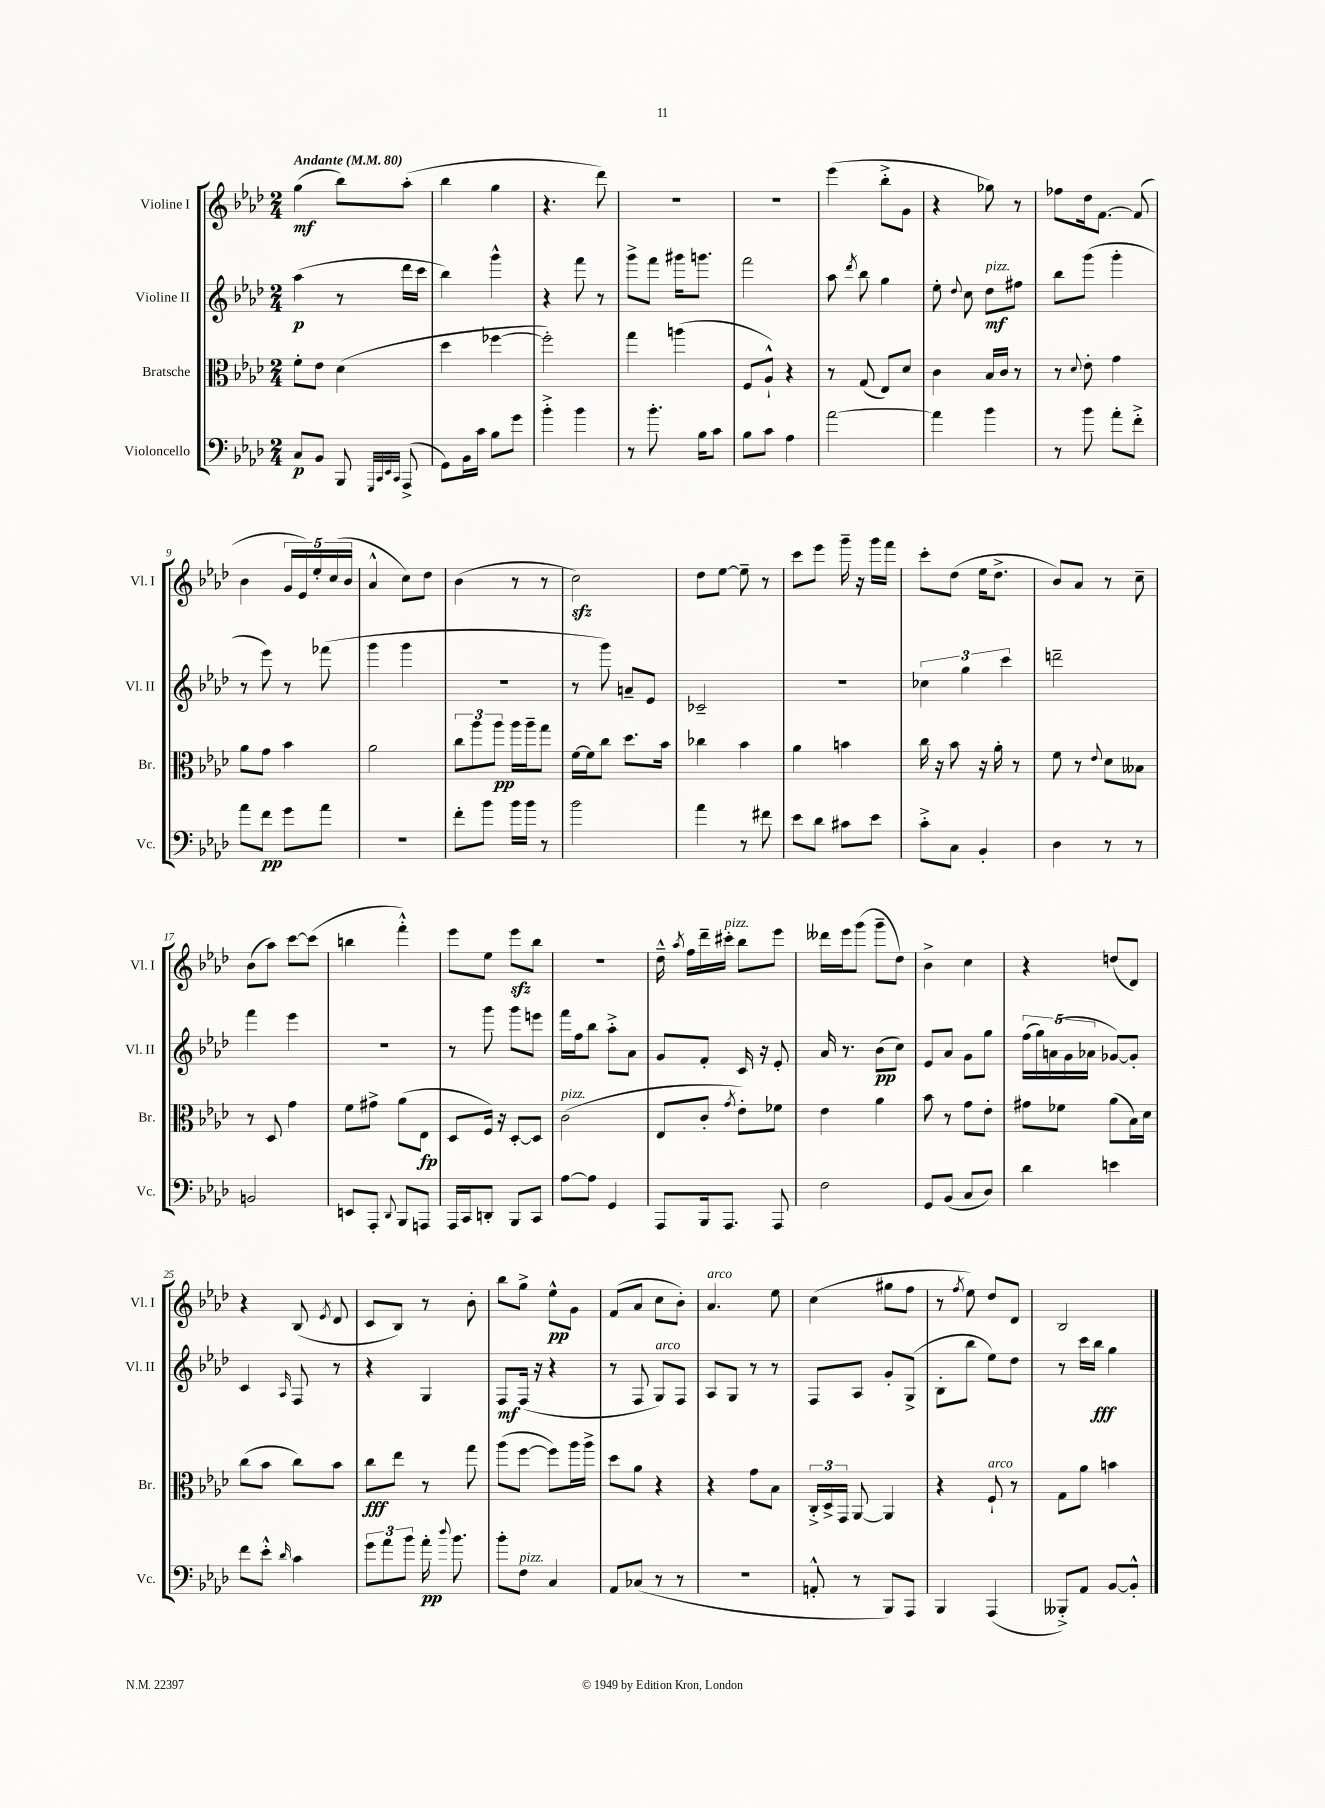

**kern	**kern	**kern	**kern
*staff4	*staff3	*staff2	*staff1
*clefF4	*clefC3	*clefG2	*clefG2
*k[b-e-a-d-]	*k[b-e-a-d-]	*k[b-e-a-d-]	*k[b-e-a-d-]
*M2/4	*M2/4	*M2/4	*M2/4
*MM80	*MM80	*MM80	*MM80
8C	8f'	(4aa-	(4gg
8BB-	8e-	.	.
8BBB-	(4d-	8r	8bb-)
32qqGGG	.	.	.
32qqCC	.	.	.
32qqEE-	.	.	.
32qqCC	.	.	.
(8AAA-^	.	16ddd-	(8aa-'
.	.	16ccc	.
=	=	=	=
8GG)	4dd-	4bb-)	4bb-
16BB-	.	.	.
16c	.	.	.
8B-	[4ff-	4ggg^^	4gg
8g	.	.	.
=	=	=	=
4b-'^	2ff-'])	4r	4.r
4b-	.	8fff	.
.	.	8r	8ddd-)
=	=	=	=
8r	4gg	8ggg^	2r
8.b-'	.	8fff	.
.	(4aa	16ggg#	.
16B-	.	8.ggg	.
8c	.	.	.
=	=	=	=
8B-	8F	2fff	2r
8c	8A-`^^)	.	.
4A-	4r	.	.
=	=	=	=
[2a-	8r	8aa-	(4eee-
.	.	8qddd-	.
.	(8G	8bb-	.
.	8E-)	4gg	8bb-'^
.	8d-	.	8g
=	=	=	=
4a-]	4c	8ee-'	4r
.	.	8qqdd-	.
.	.	8cc	.
4b-	16B-	8dd-	8gg-)
.	16c	.	.
.	8r	8ff#	8r
=	=	=	=
8r	8r	8bb-	8ff-
.	8qqd-	.	.
8b-	8e-'	(8ggg	16dd-
.	.	.	[8.f
8a-'	4g	4ggg'	.
8f'^	.	.	(8f]
=	=	=	=
8a-	8a-	8r	4b-
8f	8g	8eee-)	.
8g	4b-	8r	20g
.	.	.	20e-)
.	.	.	20ee-'
8a-	.	(8fff-	.
.	.	.	(20cc
.	.	.	20b-
=	=	=	=
2r	2a-	4ggg	4a-^^
.	.	4ggg	8cc)
.	.	.	8dd-
=	=	=	=
8f'	12cc	2r	(4b-
.	12aa-	.	.
8b-	.	.	.
.	12aa-	.	.
16b-	16aa-	.	8r
16b-	16aa-~	.	.
8r	8gg	.	8r
=	=	=	=
2b-	[16f	8r	2cc)
.	16f]	.	.
.	8cc	8ggg)	.
.	8.dd-	8a~	.
.	.	8e-	.
.	16b-	.	.
=	=	=	=
4a-	4cc-	2c-~	8dd-
.	.	.	[8ee-
8r	4b-	.	8ee-~]
8f#	.	.	8r
=	=	=	=
8e-	4a-	2r	8ccc
8d-	.	.	8eee-
8c#	4b	.	16ggg~
.	.	.	16r
8e-	.	.	16ggg
.	.	.	16fff
=	=	=	=
8c'^	16cc	6cc-	8ccc'
.	16r	.	.
8C	8b-	.	(8dd-
.	.	6gg	.
4BB-'	16r	.	16ee-
.	16a-'	.	8.dd-^
.	.	6ccc	.
.	8r	.	.
=	=	=	=
4D-	8f	2ddd~	8b-)
.	8r	.	8a-
.	8qqe-	.	.
8r	8d-	.	8r
8r	8B--	.	8cc~
=	=	=	=
2BB	8r	4fff	(8b-
.	8D-	.	8aa-)
.	4g	4eee-	[8ccc
.	.	.	(8ccc]
=	=	=	=
8EE	8f	2r	4bb
8AAA-'	8g#^	.	.
8qqDD-	.	.	.
8BBB-	(8a-	.	4fff'^^)
8AAA	8E-	.	.
=	=	=	=
16AAA-	8D-	8r	8eee-
16CC	.	.	.
8DD'	16F)	8ggg	8ee-
.	16r	.	.
8BBB-	[8D-'	8ggg	8eee-
8CC	8D-]	8eee	8bb-
=	=	=	=
[8A-	(2c	16fff	2r
.	.	16ff	.
8A-]	.	8bb-	.
4GG	.	8aa-'^	.
.	.	8a-	.
=	=	=	=
8AAA-	8E-	8g	16dd-~^^
.	.	.	8qaa-
.	.	.	16ff
16BBB-	8c'	8f'	16ddd-~
8.AAA-	.	.	16ccc#'
.	8qg	.	.
.	8e-')	16c	8bb-
.	.	16r	.
8AAA-	8f-	8e-'	8eee-
=	=	=	=
2F	4e-	16a-	16ddd--
.	.	8.r	16eee-
.	.	.	(8ggg
.	4a-	(8b-	8ggg~
.	.	8cc)	8dd-)
=	=	=	=
8GG	8b-	8e-	4b-^
(8BB-	8r	8a-	.
8C	8g	8g	4cc
8D-)	8e-'	8gg	.
=	=	=	=
4d-	8g#	(20ff	4r
.	.	20gg)	.
.	.	(20a	.
.	8f-	.	.
.	.	20g	.
.	.	20a-	.
4e	(8a-	[8g-)	(8dd
.	16B-)	8g-']	8d-)
.	16d-	.	.
=	=	=	=
8f	(8cc	4c	4r
8e-'^^	8b-	.	.
16qqd-	.	16qqA-	.
4c	8cc)	8F	(8B-
.	.	.	8qe-
.	8b-	8r	8d-
=	=	=	=
12g	8cc	4r	8c
12a-	.	.	.
.	8ee-	.	8B-)
12b-	.	.	.
16a-'	8r	4G	8r
8qqdd-	.	.	.
8.b-	.	.	.
.	8gg	.	8b-'
=	=	=	=
8b-'	(8aa-	8F	8bb-
8F	[8ff	(16F	8gg^
.	.	16r	.
4C	8ff])	4r	8ee-^^
.	16aa-	.	8g
.	16aa-^	.	.
=	=	=	=
8AA-	8dd-	8r	(8f
(8C-	8a-	8F	8a-
8r	4r	8G)	8cc
8r	.	8F	8b-')
=	=	=	=
2r	4r	8A-	4.a-
.	.	8G	.
.	8g	8r	.
.	8B-	8r	8ee-
=	=	=	=
8AA'^^	24C'^	8F	(4cc
.	24D-^	.	.
.	24GG	.	.
8r	[8AA-	8A-	.
8BBB-)	4AA-]	8g'	8gg#
8AAA-	.	(8G^	8ff
=	=	=	=
4BBB-	4r	8B-'	8r
.	.	.	8qff
.	.	8bb-	8ee-)
(4AAA-	8F`	8ee-)	8dd-
.	8r	8dd-	8d-
=	=	=	=
8BBB--'^)	8G	8r	2B-
8AA-	8a-	16ccc	.
.	.	16bb-	.
[8BB-	4b	4gg	.
8BB-'^^]	.	.	.
==	==	==	==
*-	*-	*-	*-
